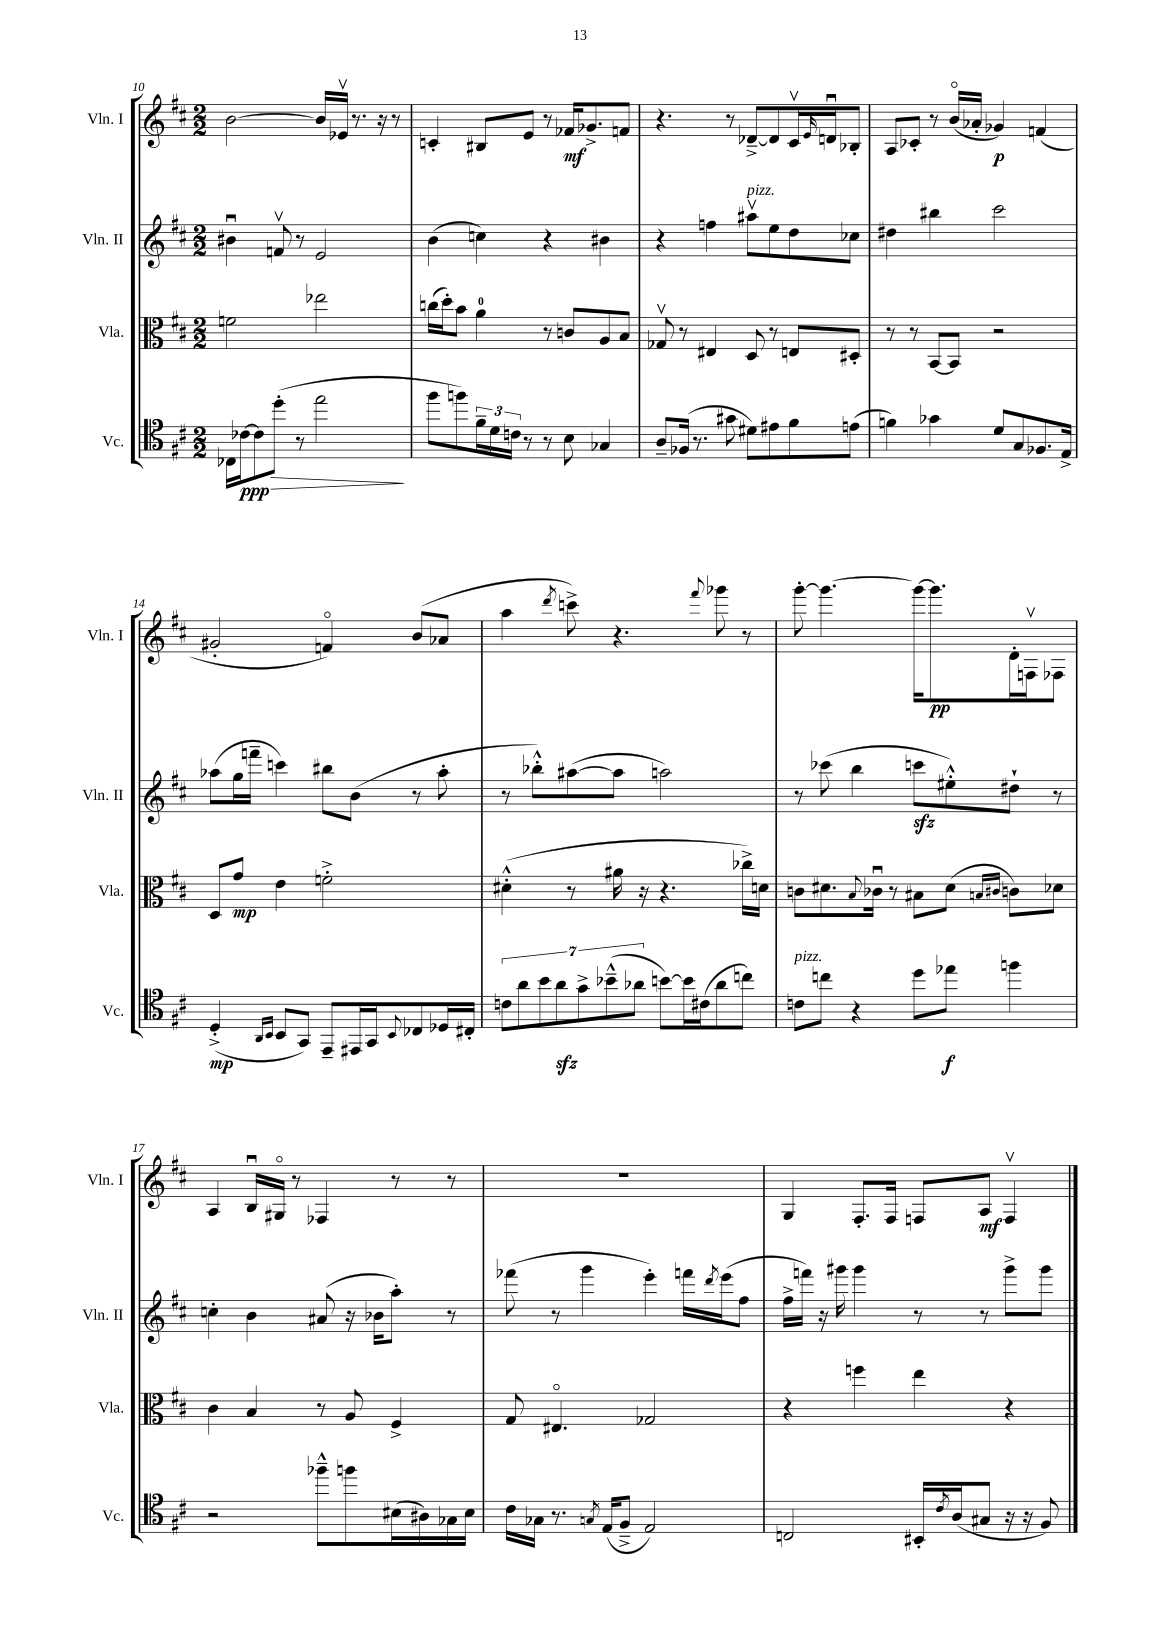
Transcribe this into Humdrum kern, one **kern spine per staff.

**kern	**dynam	**kern	**dynam	**kern	**kern	**dynam
*part4	*part4	*part3	*part3	*part2	*part1	*part1
*staff4	*staff4	*staff3	*staff3	*staff2	*staff1	*staff1
*I"Vc.	*	*I"Vla.	*	*I"Vln. II	*I"Vln. I	*
*I'Vc.	*	*I'Vla.	*	*I'Vln. II	*I'Vln. I	*
*clefC4	*	*clefC3	*	*clefG2	*clefG2	*
*k[f#c#]	*	*k[f#c#]	*	*k[f#c#]	*k[f#c#]	*
*M2/2	*	*M2/2	*	*M2/2	*M2/2	*
=10	=10	=10	=10	=10	=10	=10
16C-X\LL	.	2fn\	.	4b#Xu\	[2b\	.
!	!LO:HP:b	!	!	!	!	!
[16c-X\J	> ppp	.	.	.	.	.
8c-\]	.	.	.	.	.	.
(8dd'\J	.	.	.	8fnv/	.	.
8r	.	.	.	8r	.	.
2ee\	.	2ee-X\	.	2e/	16b/LL]	.
.	.	.	.	.	16e-Xv/JJ	.
.	.	.	.	.	8.r	.
.	.	.	.	.	16r	.
.	.	.	.	.	8r	.
.	]	.	.	.	.	.
=11	=11	=11	=11	=11	=11	=11
8ff#\L	.	(16ccn\LL	.	(4b\	4cn'/	.
.	.	16dd'\J)	.	.	.	.
8ffn\)	.	8b\J	.	.	.	.
24f#~\L	.	4a\	.	4ccn\)	8B#X/L	.
24d\	.	.	.	.	.	.
24cn\JJ	.	.	.	.	.	.
8r	.	.	.	.	8e/J	.
8r	.	8r	.	4r	8r	.
8B\	.	8cn/L	.	.	16f-X/KL	mf
.	.	.	.	.	8.g-X^/	.
4G-X/	.	8A/	.	4b#X\	.	.
.	.	8B/J	.	.	8fn/J	.
=12	=12	=12	=12	=12	=12	=12
8A~/L	.	8G-Xv/	.	4r	4.r	.
(16F-X/Jk	.	8r	.	.	.	.
8.r	.	.	.	.	.	.
.	.	4E#X/	.	4ffn\	.	.
8g#X\	.	.	.	.	8r	.
!	!	!	!	!LO:TX:a:i:t=pizz.	!	!
8d#X\L)	.	8D/	.	8aa#Xv\L	[8d-X~^/L	.
8e#X\	.	8r	.	8ee\	8d-/]	.
8f#\	.	8En/L	.	8dd\	16c#v/L	.
.	.	.	.	.	16qqe/	.
.	.	.	.	.	16dnu/J	.
(8en\J	.	8D#X'/J	.	8cc-X\J	8B-X'/J	.
=13	=13	=13	=13	=13	=13	=13
4fn\)	.	8r	.	4dd#X\	8A/L	.
.	.	8r	.	.	8c-X'/J	.
4g-X\	.	[8BB/L	.	4bb#X\	8r	.
.	.	8BB/J]	.	.	(16b/LL	.
.	.	.	.	.	16a-X'/JJ	.
8d/L	.	2r	.	2ccc#\	4g-X/)	p
8G/	.	.	.	.	.	.
8.F-X/	.	.	.	.	(4fn/	.
16E^/Jk	.	.	.	.	.	.
!!LO:LB:g=z
=14	=14	=14	=14	=14	=14	=14
(4D'^/	mp	8D/L	.	(8aa-X\L	2g#X'/	.
.	.	8g/J	mp	16gg\L	.	.
.	.	.	.	16fffn~\JJ	.	.
16qqAA/LL	.	.	.	.	.	.
16qqBB/JJ	.	.	.	.	.	.
8BB/L	.	4e\	.	4cccn\)	.	.
8GG/J)	.	.	.	.	.	.
8EE~/L	.	2fn'^\	.	8bb#X\L	4fn/)	.
16EE#X/L	.	.	.	(8b\J	.	.
16GG/J	.	.	.	.	.	.
8qqBB/	.	.	.	.	.	.
8C-X/	.	.	.	8r	(8b/L	.
16D-X/L	.	.	.	8aa-'\	8a-X/J	.
16C#X'/JJ	.	.	.	.	.	.
=15	=15	=15	=15	=15	=15	=15
14cn\L	.	(4d#X'^^\	.	8r	4aa\	.
14a\	.	.	.	.	.	.
.	.	.	.	8bb-X'^^\L)	.	.
14b\	.	.	.	.	.	.
14azz\	.	.	.	.	.	.
.	.	.	.	.	8qddd/	.
.	.	8r	.	([8aa#X\	8cccn^\)	.
14g^\	.	.	.	.	.	.
(14b-X~^^\	.	.	.	.	.	.
.	.	16a#X\	.	8aa#\J]	4.r	.
14a-X\J	.	.	.	.	.	.
.	.	16r	.	.	.	.
[8bn\L)	.	4.r	.	2aan\)	.	.
16b\L]	.	.	.	.	.	.
(16c#X\J	.	.	.	.	.	.
.	.	.	.	.	8qqfff#/	.
8a-\	.	.	.	.	8ggg-X\	.
8ccn\J)	.	16cc-X^\LL)	.	.	8r	.
.	.	16dn\JJ	.	.	.	.
=16	=16	=16	=16	=16	=16	=16
!LO:TX:a:i:t=pizz.	!	!	!	!	!	!
8cn\L	.	8cn\L	.	8r	[8ggg'\	.
8ccn\J	.	8.d#X\	.	(8ccc-X\	4.ggg\_	.
4r	.	.	.	4bb\	.	.
.	.	8qqB/	.	.	.	.
.	.	16c-Xu\Jk	.	.	.	.
.	.	8r	.	.	.	.
8dd\L	.	8B#X\L	.	8cccnzz\L	16ggg\KL_	.
.	.	.	.	.	8.ggg\]	pp
8ee-X\J	f	(8d#\J	.	8ee#X'^^\)	.	.
.	.	16qqBn/LL	.	.	.	.
.	.	16qqc#X/JJ	.	.	.	.
4ffn\	.	8cn\L)	.	8dd#X`\J	16d'\L	.
.	.	.	.	.	16Fnv\J	.
.	.	8d-X\J	.	8r	8F-X\J	.
!!LO:LB:g=z
=17	=17	=17	=17	=17	=17	=17
2r	.	4c#\	.	4ccn'\	4A/	.
.	.	4B/	.	4b\	16Bu/LL	.
.	.	.	.	.	16G#X/JJ	.
.	.	.	.	.	8r	.
8ff-X~^^\L	.	8r	.	(8a#X/	4F-X/	.
8ffn\	.	8A/	.	16r	.	.
.	.	.	.	16b-X\KL	.	.
(16B#X\L	.	4F#^/	.	8aa'\J)	8r	.
16A#X\)	.	.	.	.	.	.
16G-X\	.	.	.	8r	8r	.
16B#\JJ	.	.	.	.	.	.
=18	=18	=18	=18	=18	=18	=18
16c#\LL	.	8G/	.	(8fff-X\	1r	.
16G-X\JJ	.	.	.	.	.	.
8.r	.	4.E#X/	.	8r	.	.
.	.	.	.	4ggg\	.	.
8qGn/	.	.	.	.	.	.
(16E/KL	.	.	.	.	.	.
8F#~^/J	.	.	.	.	.	.
2E/)	.	2G-X/	.	4eee'\)	.	.
.	.	.	.	16fffn\LL	.	.
.	.	.	.	8qddd/	.	.
.	.	.	.	(16eee\J	.	.
.	.	.	.	8ff#\J	.	.
=19	=19	=19	=19	=19	=19	=19
2Cn/	.	4r	.	16ff#^\LL	4G/	.
.	.	.	.	16fffn\JJ)	.	.
.	.	.	.	16r	.	.
.	.	.	.	16ggg#X\	.	.
.	.	4ffn\	.	4ggg#\	8.F#'/L	.
.	.	.	.	.	16F#/Jk	.
16BB#X'/LL	.	4ee\	.	8r	8Fn/L	.
8qc#/	.	.	.	.	.	.
(16A/J	.	.	.	.	.	.
8G#X/J	.	.	.	8r	8A/J	mf
16r	.	4r	.	8ggg#^\L	4Fv/	.
16r	.	.	.	.	.	.
8F#/)	.	.	.	8ggg#\J	.	.
==	==	==	==	==	==	==
*-	*-	*-	*-	*-	*-	*-
